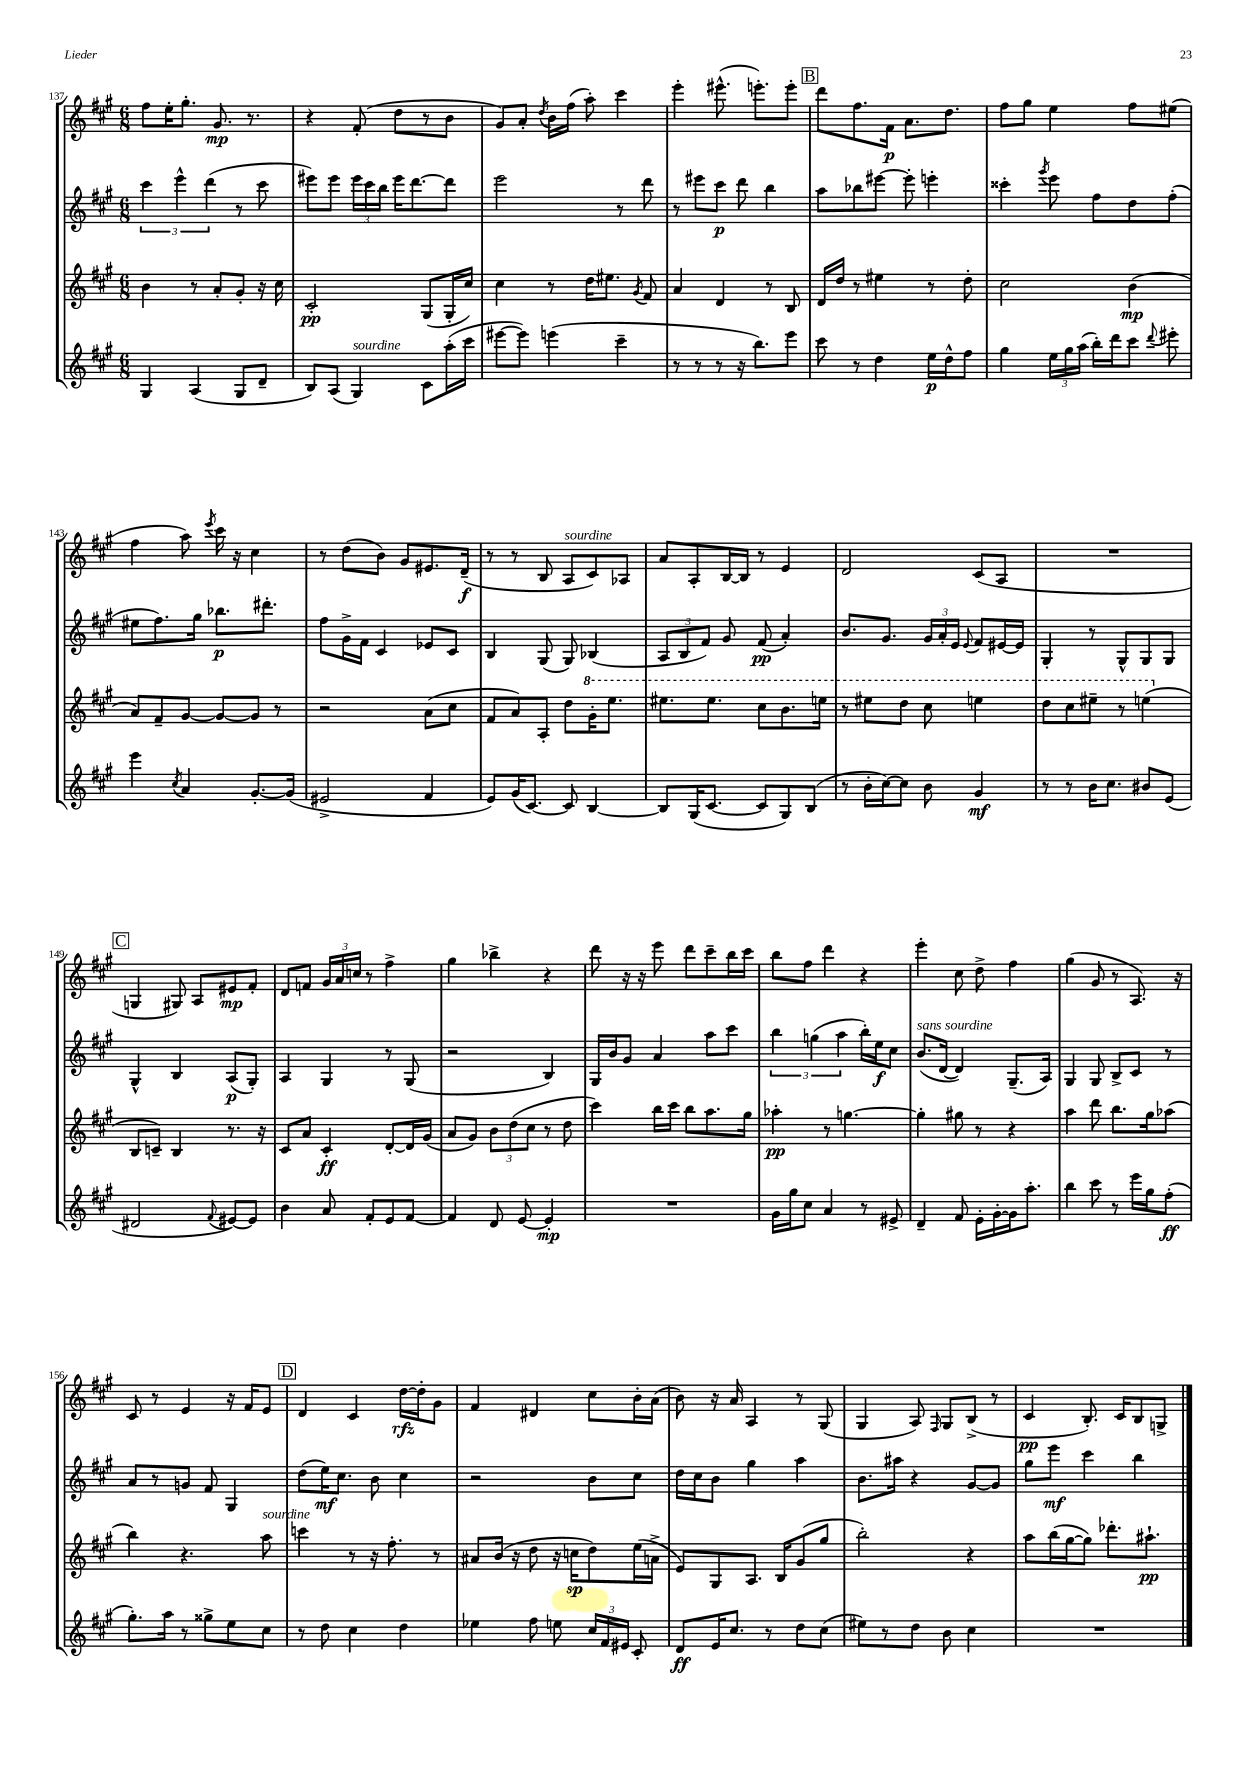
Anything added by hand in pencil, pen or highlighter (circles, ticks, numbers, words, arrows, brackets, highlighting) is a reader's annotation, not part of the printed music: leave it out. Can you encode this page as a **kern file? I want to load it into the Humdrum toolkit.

**kern	**kern	**kern	**kern
*staff4	*staff3	*staff2	*staff1
*clefG2	*clefG2	*clefG2	*clefG2
*k[f#c#g#]	*k[f#c#g#]	*k[f#c#g#]	*k[f#c#g#]
*M6/8	*M6/8	*M6/8	*M6/8
4G#/	4b\	6ccc#\	8ff#\L
.	.	.	16ee'\K
.	.	6eee^^\	.
.	.	.	8.gg#'\J
(4A/	8r	.	.
.	.	(6ddd\	.
.	8a'/L	.	8.g#/
8G#/L	8g#'/J	8r	.
.	.	.	8.r
8d~/J	16r	8ccc#\	.
.	16cc#\	.	.
=	=	=	=
8B/L)	2c#'/	8eee#\L)	4r
(8A/J	.	8eee#\J	.
4G#/)	.	24eee#\LL	(8f#'/
.	.	24ccc#\	.
.	.	24bb\JJ	.
.	.	16eee#\LK	8dd\L
.	.	[8.ddd\	.
8c#\L	(8G#/L	.	8r
(16aa'\L	16G#'/L	8ddd\]J	8b\J
16ccc#\JJ	16cc#/JJ)	.	.
=	=	=	=
[8eee#\L	4cc#\	2eee\	8g#/L)
8eee#\]J)	.	.	8a'/J
.	.	.	8qdd/
(4eee\	8r	.	16b\LL
.	.	.	(16ff#\JJ
.	16dd\LK	.	8aa'\)
.	8.ee#\J	.	.
4ccc#~\	.	8r	4ccc#\
.	8qg#/	.	.
.	8f#/	8ddd\	.
=	=	=	=
8r	4a/	8r	4eee'\
8r	.	8eee#\L	.
8r	4d/	8ccc#\J	(8.eee#^^\
16r	.	8ddd\	.
8.bb\L)	.	.	8.eee'\L)
.	8r	4bb\	.
8eee\J	8B/	.	8eee'\J
=	=	=	=
8ccc#\	16d/LL	8aa\L	8ddd\L
.	16dd/JJ	.	.
8r	8r	8bb-\	8.ff#\
4dd\	4ee#\	[8eee#\J	.
.	.	.	16f#\Jk
.	.	8eee#'\]	8.a\L
16ee\LL	8r	4eee'\	.
16dd^^\J	.	.	8.dd\J
8ff#\J	8dd'\	.	.
=	=	=	=
4gg#\	2cc#\	4ccc##'\	8ff#\L
.	.	.	8gg#\J
.	.	8qggg#/	.
24ee\LL	.	8eee\	4ee\
24gg#\	.	.	.
(24aa\JJ	.	.	.
16bb'\LL)	.	8ff#\L	.
16ddd\J	.	.	.
8ccc#\J	(4b\	8dd\	8ff#\L
8qqddd/	.	.	.
8eee#'\	.	(8ff#'\J	(8ee#\J
=	=	=	=
4eee\	8a/L)	8ee#\L	4ff#\
.	8f#~/	8.ff#\)	.
8qcc#/	.	.	.
4a/	[8g#/J	.	8aa\)
.	.	16gg#\Jk	.
.	.	.	8qeee/
.	8g#/_L	8.bb-\L	16ccc#\
.	.	.	16r
[8.g#'/L	8g#/]J	.	4cc#\
.	.	8.ddd#'\J	.
.	8r	.	.
(16g#/]Jk	.	.	.
=	=	=	=
2e#^/	2r	8ff#\L	8r
.	.	16g#^\L	(8dd\L
.	.	16f#\JJ	.
.	.	4c#/	8b\J)
.	.	.	8g#/L
4f#/	(8a\L	8e-/L	8.e#/
.	8cc#\J	8c#/J	.
.	.	.	(16d~/Jk
=	=	=	=
8e/L)	8f#/L	4B/	8r
(16g#/K	8a/)	.	8r
[8.c#/J)	.	.	.
.	8A'/J	(8G#/	8B/
8c#/]	8dd\L	8G#/)	8A/L
[4B/	16gg#'\K	(4B-/	8c#/)
.	8.eee\J	.	.
.	.	.	8A-/J
=	=	=	=
8B/]L	8.eee#\L	12A/L	8a/L
.	.	12B/	.
(16G#/K	.	.	8A'/
.	.	12f#/J)	.
[8.c#/J	8.eee#\J	.	.
.	.	8g#/	[16B/L
.	.	.	16B/]JJ
8c#/]L	8ccc#\L	(8f#/	8r
8G#/)	8.bb\	4a'/)	4e/
(8B/J	.	.	.
.	16eee\Jk	.	.
=	=	=	=
8r	8r	8.b/L	2d/
16b'\LL	8eee#\L	.	.
[16cc#\J)	.	8.g#/J	.
8cc#\]J	8ddd\J	.	.
8b\	8ccc#\	24g#/LL	.
.	.	24a'/	.
.	.	24e/JJ	.
.	.	8qqe/	.
4g#/	4eee\	8f#/L	(8c#/L
.	.	[16e#/L	8A/J
.	.	16e#/]JJ	.
=	=	=	=
8r	8ddd\L	4G#'/	2.r
8r	8ccc#\	.	.
16b\LK	8eee#~\J	8r	.
8.cc#\J	.	.	.
.	8r	8G#^^/L	.
8b#/L	(4eee\	8G#/	.
(8e/J	.	8G#/J	.
=	=	=	=
2d#/	8B/L	4G#^^/	4G/
.	8c~/J)	.	.
.	4B/	4B/	8G#/)
.	.	.	8A/L
8qqf#/	.	.	.
[8e#/L)	8.r	(8A/L	8e#/
8e#/]J	.	8G#'/J)	8f#'/J
.	16r	.	.
=	=	=	=
4b\	8c#/L	4A/	8d/L
.	8a/J	.	8f/J
8a/	4c#'/	4G#/	24g#/LL
.	.	.	24a/
.	.	.	24cc/JJ
8f#'/L	.	.	8r
8e/	[8d'/L	8r	4ff#^\
[8f#/J	16d/]L	(8G#/	.
.	(16g#/JJ	.	.
=	=	=	=
4f#/]	8a/L	2r	4gg#\
.	8g#/J)	.	.
8d/	12b\L	.	4bb-^\
.	(12dd\	.	.
[8e/	.	.	.
.	12cc#\J	.	.
4e'/]	8r	4B/)	4r
.	8dd\	.	.
=	=	=	=
2.r	4ccc#\)	16G#/LL	8ddd\
.	.	16b/J	.
.	.	8g#/J	16r
.	.	.	16r
.	16bb\LL	4a/	8eee\
.	16ccc#\JJ	.	.
.	8bb\L	.	8ddd\L
.	8.aa\	8aa\L	8ccc#~\
.	.	8ccc#\J	16bb\L
.	16gg#\Jk	.	16ccc#\JJ
=	=	=	=
16g#\LL	4aa-'\	6bb\	8bb\L
16gg#\J	.	.	.
8cc#\J	.	.	8ff#\J
.	.	(6gg\	.
4a/	8r	.	4ddd\
.	.	6aa\	.
.	[4.gg\	.	.
8r	.	16bb'\LL)	4r
.	.	16ee\J	.
8e#^/	.	8cc#\J	.
=	=	=	=
4d~/	4gg'\]	(8.b/L	4eee'\
.	.	[16d/Jk	.
8f#/	8gg#\	4d/])	8cc#\
16e'\LL	8r	.	8dd^\
[16g#'\	.	.	.
16g#\]J	4r	(8.G#~/L	4ff#\
8.aa'\J	.	.	.
.	.	16A/Jk)	.
=	=	=	=
4bb\	4aa\	4G#/	(4gg#\
8ccc#\	8ddd\	8G#/	8g#/
8r	8.bb\L	8B^/L	8r
16eee\LL	.	8c#/J	8.A/)
16gg#\J	16gg#\k	.	.
(8ff#'\J	(8aa-\J	8r	.
.	.	.	16r
=	=	=	=
8.gg#'\L)	4bb\)	8a/L	8c#/
.	.	8r	8r
16aa\Jk	.	.	.
8r	4.r	8g/J	4e/
8gg##^\L	.	8f#/	.
8ee\	.	4G#/	16r
.	.	.	16f#/LK
8cc#\J	8aa\	.	8e/J
=	=	=	=
8r	4ccc\	(8dd\L	4d/
8dd\	.	16ee\K)	.
.	.	8.cc#\J	.
4cc#\	8r	.	4c#/
.	16r	8b\	.
.	8.ff#'\	.	.
4dd\	.	4cc#\	[16dd\LL
.	.	.	16dd'\]J
.	8r	.	8g#\J
=	=	=	=
4ee-\	8a#/L	2r	4f#/
.	(16b/Jk	.	.
.	16r	.	.
8ff#\	8dd\	.	4d#/
8ee\	16r	.	.
.	16cc\LK	.	.
24cc#/LL	8dd\)	8b\L	8cc#\L
24f#/	.	.	.
24e#/JJ	.	.	.
8c#'/	(16ee\L	8cc#\J	16b'\L
.	16a^\JJ	.	(16a\JJ
=	=	=	=
8d/L	8e/L)	16dd\LL	8b\)
.	.	16cc#\J	.
16e/K	8G#/	8b\J	16r
8.cc#/J	.	.	16a/
.	8.A/J	4gg#\	4A/
8r	.	.	.
.	16B/LK	.	.
8dd\L	(8g#/	4aa\	8r
(8cc#\J	8gg#/J	.	(8G#/
=	=	=	=
8ee#\L)	2bb'\)	8.b\L	4G#/
8r	.	.	.
.	.	16aa#\Jk	.
8dd\J	.	4r	8A/)
.	.	.	16qqF#/
8b\	.	.	8G#/L
4cc#\	4r	[8g#/L	(8B^/J
.	.	8g#/]J	8r
=	=	=	=
2.r	8aa\L	8gg#\L	4c#/
.	(16bb\L	8eee\J	.
.	[16gg#\J	.	.
.	8gg#\]J)	4ccc#\	8.B'/)
.	8.ddd-'\L	.	.
.	.	.	16c#/LK
.	.	4bb\	8B/
.	8.aa#`\J	.	.
.	.	.	8G^/J
==	==	==	==
*-	*-	*-	*-
